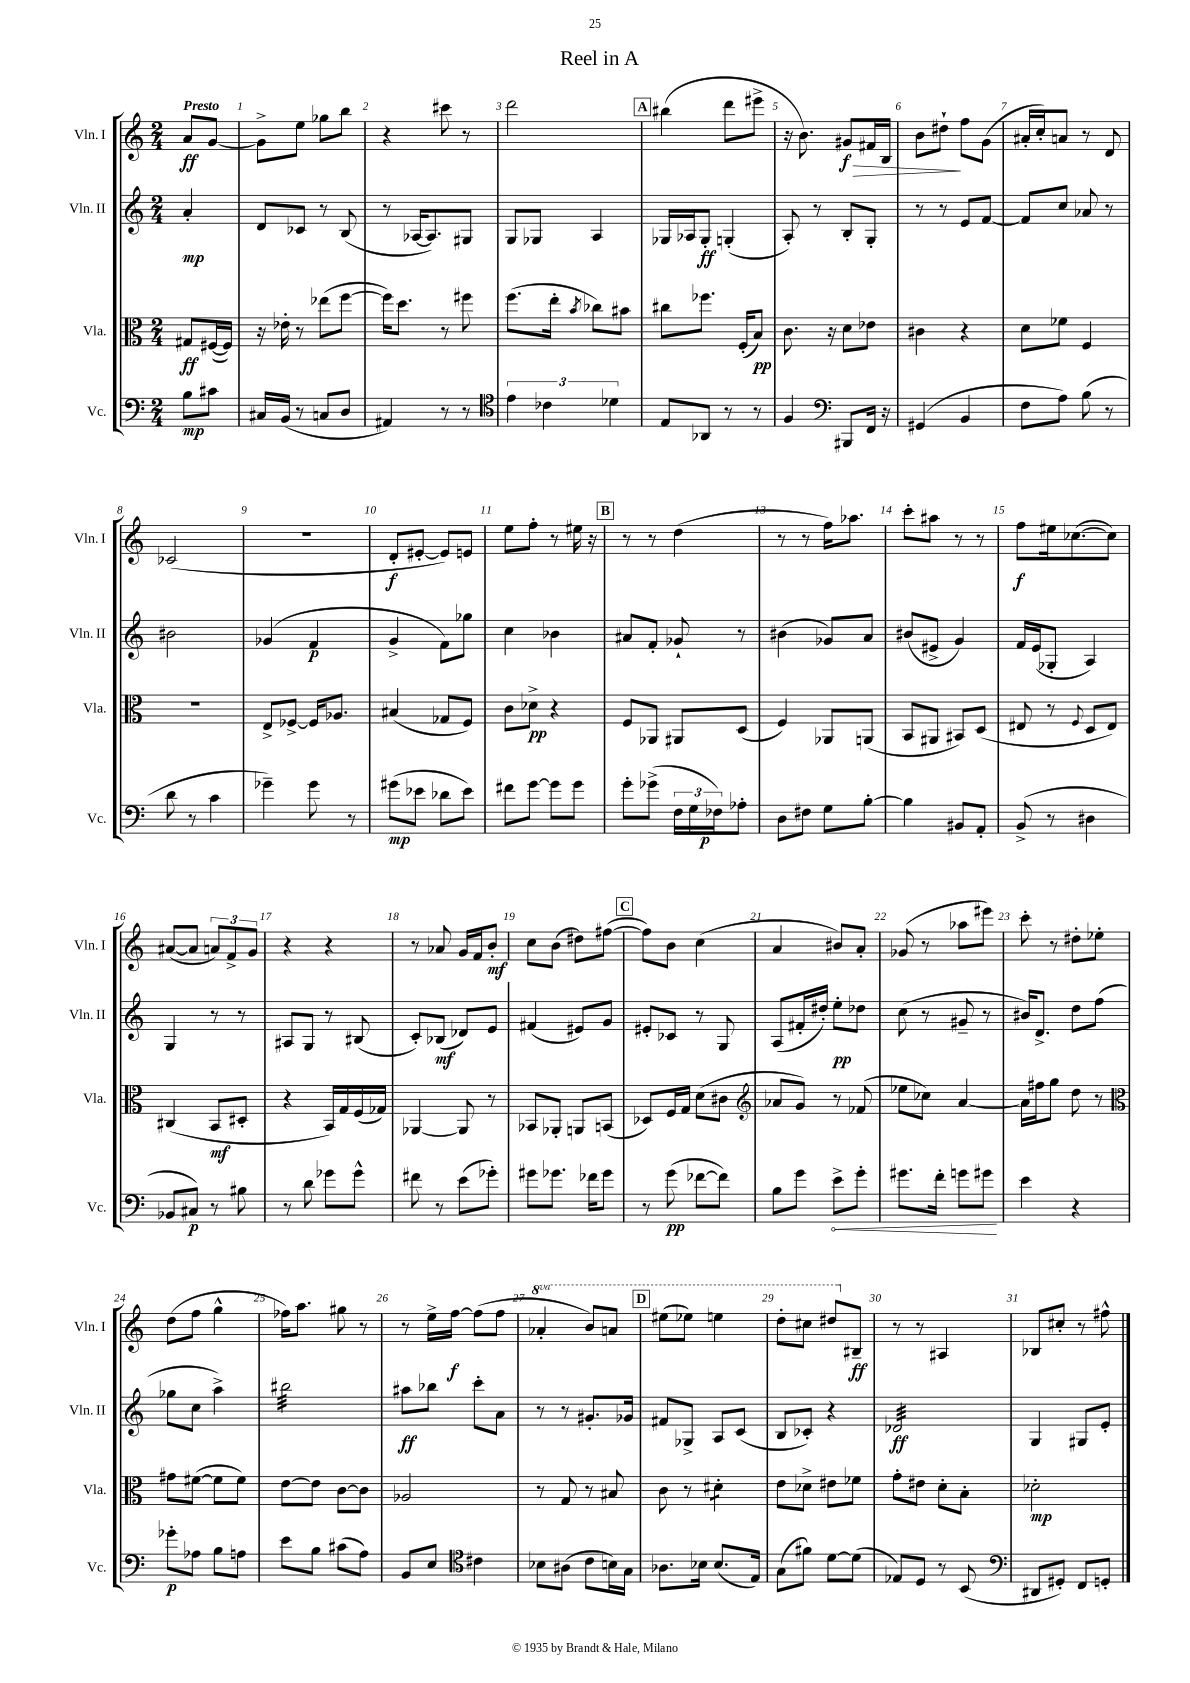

**kern	**kern	**kern	**kern
*staff4	*staff3	*staff2	*staff1
*clefF4	*clefC3	*clefG2	*clefG2
*k[]	*k[]	*k[]	*k[]
*M2/4	*M2/4	*M2/4	*M2/4
8B\L	8G#/L	4a'/	8a/L
8c#\J	([16F#/L	.	[8g/J
.	16F#/]JJ)	.	.
=	=	=	=
16C#/LL	16r	8d/L	8g^\]L
(16BB/JJ	16e-'\	.	.
8r	8r	8c-/J	8ee\J
8C/L	(8ee-\L	8r	8gg-\L
8D/J	[8ff\J	(8B/	8bb\J
=	=	=	=
4AA#/)	16ff\]LK)	8r	4r
.	8.dd\J	.	.
.	.	[16A-/LK	.
.	.	8.A-/])	.
8r	8r	.	8ccc#\
8r	8ff#\	8G#/J	8r
=	=	=	=
*clefC4	*	*	*
6e\	(8.ff\L	8G/L	2ddd\
.	.	8G-/J	.
6c-\	.	.	.
.	16ee'\Jk	.	.
.	8qb/	.	.
.	8cc-\L)	4A/	.
6d-\	.	.	.
.	8b#\J	.	.
=	=	=	=
8E/L	8cc#\L	16G-/LL	(4bb#\
.	.	16A-/J	.
8AA-/J	8.ff-\J	8G-'/J	.
8r	.	(4G'/	8ddd\L
.	(16F'/LK	.	.
8r	8B/J)	.	8eee#^\J
=	=	=	=
4F/	8.c\	8A'/)	16r
.	.	.	8.b\)
.	.	8r	.
.	16r	.	.
*clefF4	*	*	*
8BBB#/L	8d\L	8B'/L	8g#/L
16FF/Jk	8e-\J	8G'/J	16f#/L
16r	.	.	16B/JJ
=	=	=	=
(4GG#/	4c#\	8r	8b\L
.	.	8r	8dd#`\J
4BB/	4r	8e/L	8ff\L
.	.	[8f/J	(8g\J
=	=	=	=
8F\L	8d\L	8f/]L	16a#'/LL
.	.	.	16cc'/J)
8A\J)	8f-\J	8cc/J	8a/J
(8B\	4F/	8a-/	8r
8r	.	8r	8d/
=	=	=	=
8d\	2r	2b#\	(2c-/
8r	.	.	.
4c\	.	.	.
=	=	=	=
4g-~\)	8E^/L	(4g-/	2r
.	[8F-^/J	.	.
8g-\	16F-/]LK	4f/	.
.	8.A-/J	.	.
8r	.	.	.
=	=	=	=
(8g#\L	(4B#/	4g^/	8d'/L
8e-\J	.	.	[8e#'/J
8d-\L	8G-/L	8f\L)	8e#/]L)
8e-\J)	8F/J)	8gg-\J	8e/J
=	=	=	=
8f#\L	8c\L	4cc\	8ee\L
[8g\J	8d-^\J	.	8ff'\J
8g\]L	4r	4b-\	8r
8g\J	.	.	16ee#\
.	.	.	16r
=	=	=	=
8g'\L	8F/L	8a#/L	8r
(8g-^\J	8AA-/J	8f'/J	8r
24F\LL	8AA#/L	8g-`/	(4dd\
24G\	.	.	.
24F-\J)	.	.	.
8A-'\J	(8D/J	8r	.
=	=	=	=
8D\L	4F/)	(4b#\	8r
8F#\J	.	.	8r
8G\L	8AA-/L	8g-/L)	16ff\LK)
.	.	.	8.aa-\J
[8B'\J	(8AA/J	8a/J	.
=	=	=	=
4B\]	8BB/L	(8b#/L	8ccc'\L
.	8AA#/J	8e#^/J	8aa#\J
8BB#/L	8BB#/L)	4g/)	8r
8AA'/J	(8D/J	.	8r
=	=	=	=
(8BB^/	8E#/	16f/LL	8ff\L
.	.	(16e/J	.
8r	8r	8G-'/J	16ee#\k
.	.	.	([8.cc-\
.	8qqF/	.	.
4D#\	8D/L	4A/)	.
.	8E#/J)	.	8cc-\]J)
=	=	=	=
8BB-/L	(4C#/	4G/	([8a#/L
8C#/J)	.	.	8a#/]J
8r	8BB/L	8r	12a/L)
.	.	.	12f^/
8B#\	8D#'/J	8r	.
.	.	.	12g/J
=	=	=	=
8r	4r	8A#/L	4r
8d\	.	8G/J	.
8g-\L	16BB/LL)	8r	4r
.	16G/	.	.
8g-^^\J	(16F/	(8B#/	.
.	16G-/JJ)	.	.
=	=	=	=
8f#\	[4AA-/	8c'/L)	8r
8r	.	(8B-/J	8a-/
(8e\L	8AA-/]	8d-/L)	16g/LL
.	.	.	16f/J
8g-'\J)	8r	8e/J	8b'/J
=	=	=	=
8g#\L	8BB-/L	(4f#/	8cc\L
8.g-\J	8AA-'/J	.	(8b\J
.	8AA/L	8e#/L)	8dd#\L)
16f-\LK	.	.	.
8g-\J	(8BB/J	8g/J	([8ff#\J
=	=	=	=
8r	8D-/L)	8e#'/L	8ff#\]L)
(8g\	16F/L	8c-/J	8b\J
.	16G/JJ	.	.
[8f-\L	(8d\L	8r	(4cc\
8f-\]J)	8c#\J	8G/	.
=	=	=	=
*	*clefG2	*	*
8B\L	8a-/L	(8A/L	4a/
8g\J	8g/J)	16f#'/L	.
.	.	16dd#'/JJ)	.
8e^\L	8r	8ee'\L	8b#/L)
8g'\J	(8f-/	8dd-\J	8a'/J
=	=	=	=
8.g#\L	8ee-\L	(8cc\	(8g-/
.	8cc-\J)	8r	8r
16f'\Jk	.	.	.
8g\L	[4a/	8g#~/	8aa-\L
8g#\J	.	8r	8eee#\J)
=	=	=	=
4e\	16a\]LL	16b#/LK)	8ccc'\
.	16ff#\J	8.d^/J	.
.	8gg\J	.	8r
4r	8dd\	8dd\L	8dd#'\L
.	8r	(8ff\J	8ee-'\J
=	=	=	=
*	*clefC3	*	*
8g-'\L	8g#\L	8gg-\L	(8dd\L
8A-\J	([8f#\J	8cc\J	8ff\J
8B\L	8f#\]L	4aa^\)	4gg^^\
8A\J	8f#\J)	.	.
=	=	=	=
8e\L	[8e\L	2bb#\	16ff-\LK)
.	.	.	8.aa\J
8B\J	8e\]J	.	.
(8c#\L	[8c\L	.	8gg#\
8A\J)	8c\]J	.	8r
=	=	=	=
8BB/L	2A-/	8aa#\L	8r
8E/J	.	8bb-\J	16ee^\LL
.	.	.	[16ff\JJ
*clefC4	*	*	*
4c#\	.	8ccc'\L	(8ff\]L
.	.	8a\J	8ff\J
=	=	=	=
8B-\L	8r	8r	4aa-'/
(8A#\J	8G/	8r	.
8c\L	8r	8.g#'/L	8bb/L)
16B\L)	8B#/	.	8aa/J
16G\JJ	.	16g-/Jk	.
=	=	=	=
8.A-\L	8c\	8f#/L	(8eee#\L
.	8r	8G-^/J	8eee-\J)
16B-\Jk	.	.	.
(8.B-/L	4d#'\	8A/L	4eee\
.	.	(8c/J	.
16E/Jk)	.	.	.
=	=	=	=
(8G\L	8e\L	8B/L	8ddd'\L
8f#\J)	8d-^\J	8c-'/J)	8ccc#\J
[8d\L	8e#\L	4r	8ddd#/L
(8d\]J	8f-\J	.	8B#~/J
=	=	=	=
8E-/L)	8g'\L	2d-/	8r
8D/J	8e#\J	.	8r
8r	8d'\L	.	4A#/
(8BB/	8B'\J	.	.
=	=	=	=
*clefF4	*	*	*
8DD#/L	2d-'\	4G/	8B-/L
8GG#'/J)	.	.	8cc#'/J
8FF/L	.	8G#/L	8r
8GG'/J	.	8e'/J	8ff#^^\
==	==	==	==
*-	*-	*-	*-
